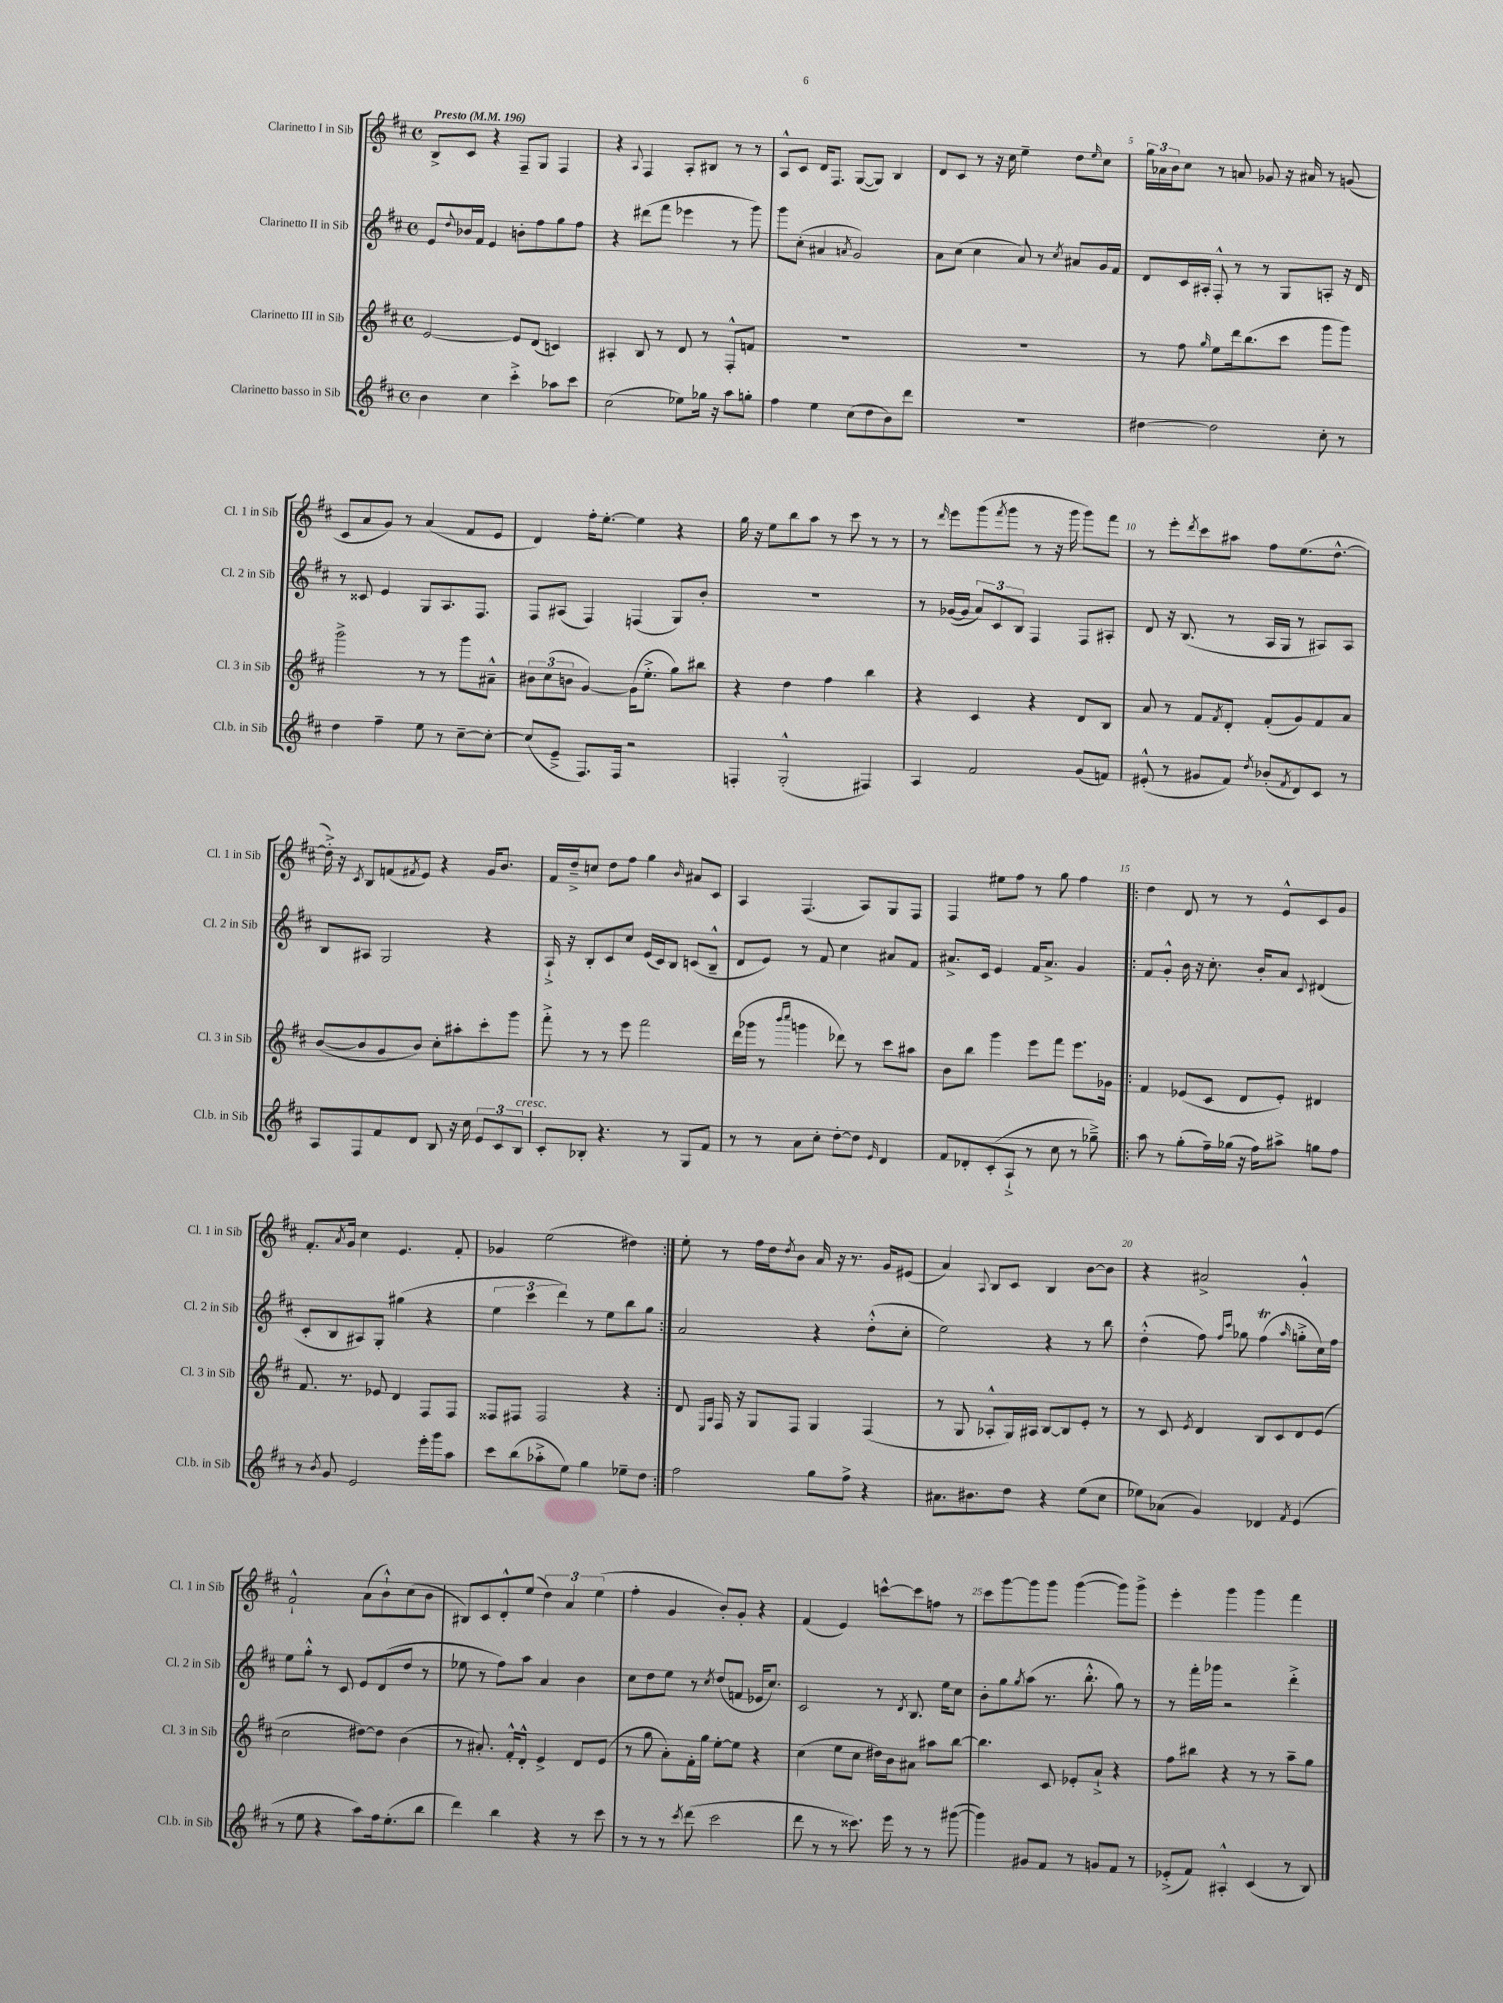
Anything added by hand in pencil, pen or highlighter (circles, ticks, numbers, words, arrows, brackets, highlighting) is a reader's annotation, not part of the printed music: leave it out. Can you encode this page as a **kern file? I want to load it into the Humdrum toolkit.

**kern	**kern	**kern	**kern
*staff4	*staff3	*staff2	*staff1
*clefG2	*clefG2	*clefG2	*clefG2
*k[f#c#]	*k[f#c#]	*k[f#c#]	*k[f#c#]
*M4/4	*M4/4	*M4/4	*M4/4
*met(c)	*met(c)	*met(c)	*met(c)
*MM196	*MM196	*MM196	*MM196
4b\	[2e/	8e/L	8B^/L
.	.	8qqdd/	.
.	.	16b-/L	8c#/J
.	.	16f#/JJ	.
4cc#\	.	4e/	4r
4ccc#'^\	8e/]L	8b'\L	8F#~/L
.	(8d/J	8ff#\	8G/J
8aa-\L	4c/)	8gg\	4F#/
8ccc#\J	.	8ff#\J	.
=	=	=	=
(2cc#\	4A#'/	4r	4r
.	.	.	8qqA/
.	8B/	(8ddd#\L	4F#/
.	8r	8fff#\J	.
8ee-\L)	8d/	4eee-\	8A'/L
16gg-\Jk	8r	.	8B#/J
16r	.	.	.
8aa\L	8F#'^^/L	8r	8r
8gg'\J	8f/J	8ggg\)	8r
=	=	=	=
4ff#\	1r	8ggg\L	8A^^/L
.	.	(8cc#'\J	8c#/J
4ee\	.	4a#/	16d/LK
.	.	.	8.F#/J
.	.	8qa/	.
(8cc#\L	.	2g/)	([8G/L
8dd\	.	.	8G/]J)
8b\)	.	.	4B/
8ddd\J	.	.	.
=	=	=	=
1r	1r	8a\L	8d/L
.	.	(8cc#\J	8c#/J
.	.	4cc#\	8r
.	.	.	16r
.	.	.	16cc#\
.	.	8a/)	4ee~\
.	.	8r	.
.	.	8qcc#/	.
.	.	8a#/L	8dd\L
.	.	.	16qqee/
.	.	16g/L	8cc#\J
.	.	16f#/JJ	.
=	=	=	=
[4dd#\	8r	8d/L	24gg\LL
.	.	.	24a-\
.	.	.	24b\J
.	8ff#\	16c#/L	8cc#\J
.	.	16A#'/JJ	.
.	16qqgg/	.	.
2dd#\]	8ee\L	8F#'^^/	8r
.	16ddd\k	8r	8a/
.	(8.bb\	.	.
.	.	8r	8g-/
.	8ccc#\J	8G/L	16r
.	.	.	16a#/
8cc#'\	8ggg\L	8A'/J	8r
8r	8ggg\J)	16r	(8g/
.	.	16d/	.
=	=	=	=
4dd\	2ggg^\	8r	8c#/L
.	.	8c##/	8a/
4ff#~\	.	4e/	8g/J)
.	.	.	8r
8ee\	8r	8G/L	(4a/
8r	8r	8.A/	.
[8cc#~\L	8ggg\L	.	8f#/L
.	.	8.F#/J	.
8cc#'\_J	8a#~^^\J	.	8e/J
=	=	=	=
(8cc#/]L	12b#\L	8F#/L	4d/)
.	(12cc#\	.	.
8e~^/J	.	(8A#/J	.
.	12b\J	.	.
8.F#/L)	[4g/)	4F#/)	16ff#'\LK
.	.	.	[8.ee'\J
16F#/Jk	.	.	.
2r	(16g\]LK	(4F/	4ee\]
.	8.ee'^\J	.	.
.	8gg\L)	8G/L)	4r
.	8bb#\J	8b'/J	.
=	=	=	=
4F'/	4r	1r	16gg\
.	.	.	16r
.	.	.	8ee\L
(2G'^^/	4dd\	.	8bb\
.	.	.	8aa\J
.	4ff#\	.	8r
.	.	.	8ccc#\
4F#/)	4bb\	.	8r
.	.	.	8r
=	=	=	=
4A/	4r	8r	8r
.	.	.	16qqddd/
.	.	([16g-/LL	8eee\L
.	.	16g-/]JJ	.
2f#/	4c#/	12a/L)	(8ggg\
.	.	12c#/	.
.	.	.	8qfff#/
.	.	.	8ggg\J
.	.	12B/J	.
.	4r	4F#/	8r
.	.	.	16r
.	.	.	16ggg\
(8g/L	8d/L	8F#/L	8ggg\L)
8f/J)	8B/J	8A#'/J	8fff#\J
=	=	=	=
(8e#'^^/	8a/	8d/	8r
8r	8r	16r	8eee'\L
.	.	(8.B/	.
.	.	.	8qddd/
8g#/L	8f#/L	.	8ccc#\
.	8qf#/	.	.
8f#/J)	8d'/J	8r	8aa#\J
8qdd/	.	.	.
(8b-'/L	(8f#'/L	16A/LL	8ff#\L
.	.	16G/JJ	.
8qf#/	.	.	.
8d/)	8g/)	8r	(8.ee\
8c#/J	8f#/	8A#/L)	.
.	.	.	[8.dd^^\J
8r	8a/J	8A#/J	.
=	=	=	=
8A/L	([8b/L	8B/L	16dd'^\])
.	.	.	16r
.	.	.	8qc#/
8F#/	8b/]	8A#/J	8B/L
8f#/	8g/	2G/	(8f/
.	.	.	8qf#/
8d/J	8b/J)	.	8e/J)
8B/	8cc#'\L	.	4r
16r	8aa#'\	.	.
16cc#\	.	.	.
12e/L	8ccc#'\	4r	16g/LK
.	.	.	8.b/J
12c#/	.	.	.
.	8ggg\J	.	.
12B/J	.	.	.
=	=	=	=
8c#'/L	8fff#'^\	16A`^/	16f#/LL
.	.	16r	16dd~^/J
8B-'/J	8r	8B'/L	8cc/J
4.r	8r	8c#/	8dd\L
.	8eee\	8cc#/J	8ff#\J
.	2fff#\	(16e/LL	4gg\
.	.	16c#/J)	.
8r	.	8B/J	.
.	.	.	16qqb/
8G/L	.	(8c/L	8a#/L
8f#/J	.	8B~^^/J	8c#/J
=	=	=	=
8r	(16ddd\LL	8d/L	4A/
.	16ggg-\JJ	.	.
8r	8r	8e/J)	.
.	16qqbbb/LL	.	.
.	16qqcccc#/JJ	.	.
8a\L	4ggg\	8r	(4.F#/
8cc#'\J	.	8f#/	.
[8dd'\L	8ddd-\)	4cc#\	.
8dd\]J	8r	.	8A/L)
16qqe/	.	.	.
4d/	8ccc#\L	8a#/L	8G/
.	8aa#\J	8f#/J	8F#/J
=	=	=	=
8f#/L	8b\L	8.a#^/L	4F#/
8d-'/	8bb\J	.	.
.	.	16c#/Jk	.
(8c#'/	4ggg\	4e/	8ee#\L
8A`^/J	.	.	8ff#\J
8r	8eee\L	16f#/LK	8r
.	.	8.a#^/J	.
8cc#\	8fff#\J	.	8gg\
8r	8.eee\L	4g/	4ff#\
8gg-~^\)	.	.	.
.	16g-\Jk	.	.
=!|:	=!|:	=!|:	=!|:
8aa\	4f#/	8f#/L	4dd\
8r	.	8g'^^/J	.
(8gg'\L	(8e-/L	16b\	8d/
.	.	16r	.
16ff#~\L)	8c#/J	8.cc#'\	8r
(16gg-\JJ	.	.	.
16r	8d/L	.	8r
16ff#\LK)	.	16b'/LK	.
8aa#^\J	8e-'/J)	8a/J	8e^^/L
.	.	8qqc#/	.
8gg\L	4d#/	(4d#/	8c#/
8ff#\J	.	.	8g/J
=	=	=	=
8r	8.f#/	8c#'/L	8.f#'/L
8qb/	.	.	.
8g/	.	8B/	.
.	.	.	8qa/
.	8.r	.	16g/Jk
2e/	.	8A#/)	4cc#\
.	8e-/	8G'/J	.
.	4d/	(4gg#\	4.e/
16eee'\LL	8F#/L	4r	.
16ggg\J	.	.	.
8aa\J	8F#/J	.	8f#'/
=	=	=	=
8ccc#\L	8F##/L	6ee\	4g-/
(8bb\	8F#/J	.	.
.	.	6ccc#\	.
8aa-'^\	2F#/	.	(2ee\
.	.	6ddd\)	.
8ee\J)	.	.	.
4gg\	.	8r	.
.	.	8ee\L	.
8ee-~\L	4r	8bb\	4dd#\)
8dd\J	.	8gg\J	.
=:|!	=:|!	=:|!	=:|!
2ff#\	8d/	2a/	8ee'\
.	16qqE/LL	.	.
.	16qqA/JJ	.	.
.	16F#/	.	8r
.	16r	.	.
.	8G/L	.	16ff#\LL
.	.	.	16dd\J
.	.	.	8qdd/
.	8F#/J	.	8b\J
8gg\L	4G/	4r	16a/
.	.	.	16r
8ff#^\J	.	.	8.r
4r	(4F#/	(8dd'^^\L	.
.	.	.	16g/LK
.	.	8cc#'\J	(8e#/J
=	=	=	=
8.a#\L	8r	2ee\)	4a/)
.	8G/	.	.
8.b#\	.	.	.
.	.	.	8qqA/
.	8A-'^^/L	.	8B/L
8dd\J	16G/L)	.	8c#/J
.	16A#/JJ	.	.
4r	[8B/L	4r	4B/
.	8B/]	.	.
(8ee\L	8e'/J	8r	[8b\L
8cc#\J	8r	8bb\	8b\]J
=	=	=	=
8ee-\L)	8r	(4dd'^^\	4r
(8a-\J	8c#/	.	.
.	8qe/	.	.
4g/)	4d/	8ff#\)	2a#^/
.	.	16qqff#/LL	.
.	.	16qqccc#/JJ	.
.	.	8gg-\	.
4d-/	8B/L	(4ff#\	.
.	8c#/	.	.
8qf#/	.	16qqaa/	.
(4e/	8d/	8gg'^\L	4g'^^/
.	(8e/J	16cc#\L)	.
.	.	16ff#\JJ	.
=	=	=	=
8r	2cc#\	8ee\L	2f#`^^/
8ee\	.	8gg'^^\J	.
4r	.	8r	.
.	.	8c#/	.
8aa\L)	[8dd#\L)	8e/L	(8a\L
16ff#\k	8dd#\]J	(8d/	8b`^^\)
(8.ee'\	.	.	.
.	(4b\	8dd/J	(8cc#\
8bb\J	.	8r	8b\J
=	=	=	=
4ddd\)	8r	8ee-\	8B#/L)
.	8.a#'/)	8r	8c#/
4bb\	.	8ff#\L)	8d'^^/
.	16f#'^^/LK	.	.
.	8d'^^/J	8aa\J	(8ee/J
4r	4e^/	4a/	6dd\)
.	.	.	6a/
8r	8d/L	4b\	.
.	.	.	(6ee\
8ccc#\	(8e/J	.	.
=	=	=	=
8r	8r	8cc#\L	4ff#'\
8r	8gg\	8dd\	.
8r	8a'\L)	8ee\J	4g/
8qccc#/	.	.	.
(8ddd\	16f#'\L	8r	.
.	16gg\JJ	.	.
.	.	8qcc#/	.
2ccc#\	[8ee'\L	(8dd/L	8b'/L)
.	8ee\]J	8f/J	8g'/J
.	4r	16e-/LK	4r
.	.	8.cc#/J)	.
=	=	=	=
8ddd\	(4cc#\	2c#/	(4f#/
8r	.	.	.
8r	8ee\L	.	4e/)
8.ccc##\)	8cc#\J	.	.
.	16dd#\LL)	8r	[8ccc^^\L
16eee\	16b\J	.	.
.	.	8qd/	.
8r	8a#\J	8.B/	8ccc\]
8r	8aa#\L	.	8ff\J
.	.	16ee\LK	.
([8ggg#\	[8bb\J	8cc#\J	8r
=	=	=	=
4ggg#\])	4.bb\]	8b'\L	8ccc#\L
.	.	8gg\	[8ggg\
.	.	8qgg/	.
8g#/L	.	(8aa\J	8ggg\]
8f#/J	8c#/	8.r	8ggg\J
8r	8e-'/L	.	([4ggg\
.	.	8.bb'^^\	.
8g/L	8a`^/J	.	.
8f#/J	4r	8gg\)	8ggg\]L)
8r	.	8r	8ggg^\J
=	=	=	=
(8e-'^/L	8ff#\L	8r	4eee'\
8f#/J)	8bb#\J	16fff#'\LL	.
.	.	16ggg-\JJ	.
4A#'^^/	4r	2r	4ggg\
(4c#/	8r	.	4ggg\
.	8r	.	.
8r	8aa~\L	4ddd'^\	4fff#\
8B/)	8gg\J	.	.
==	==	==	==
*-	*-	*-	*-
